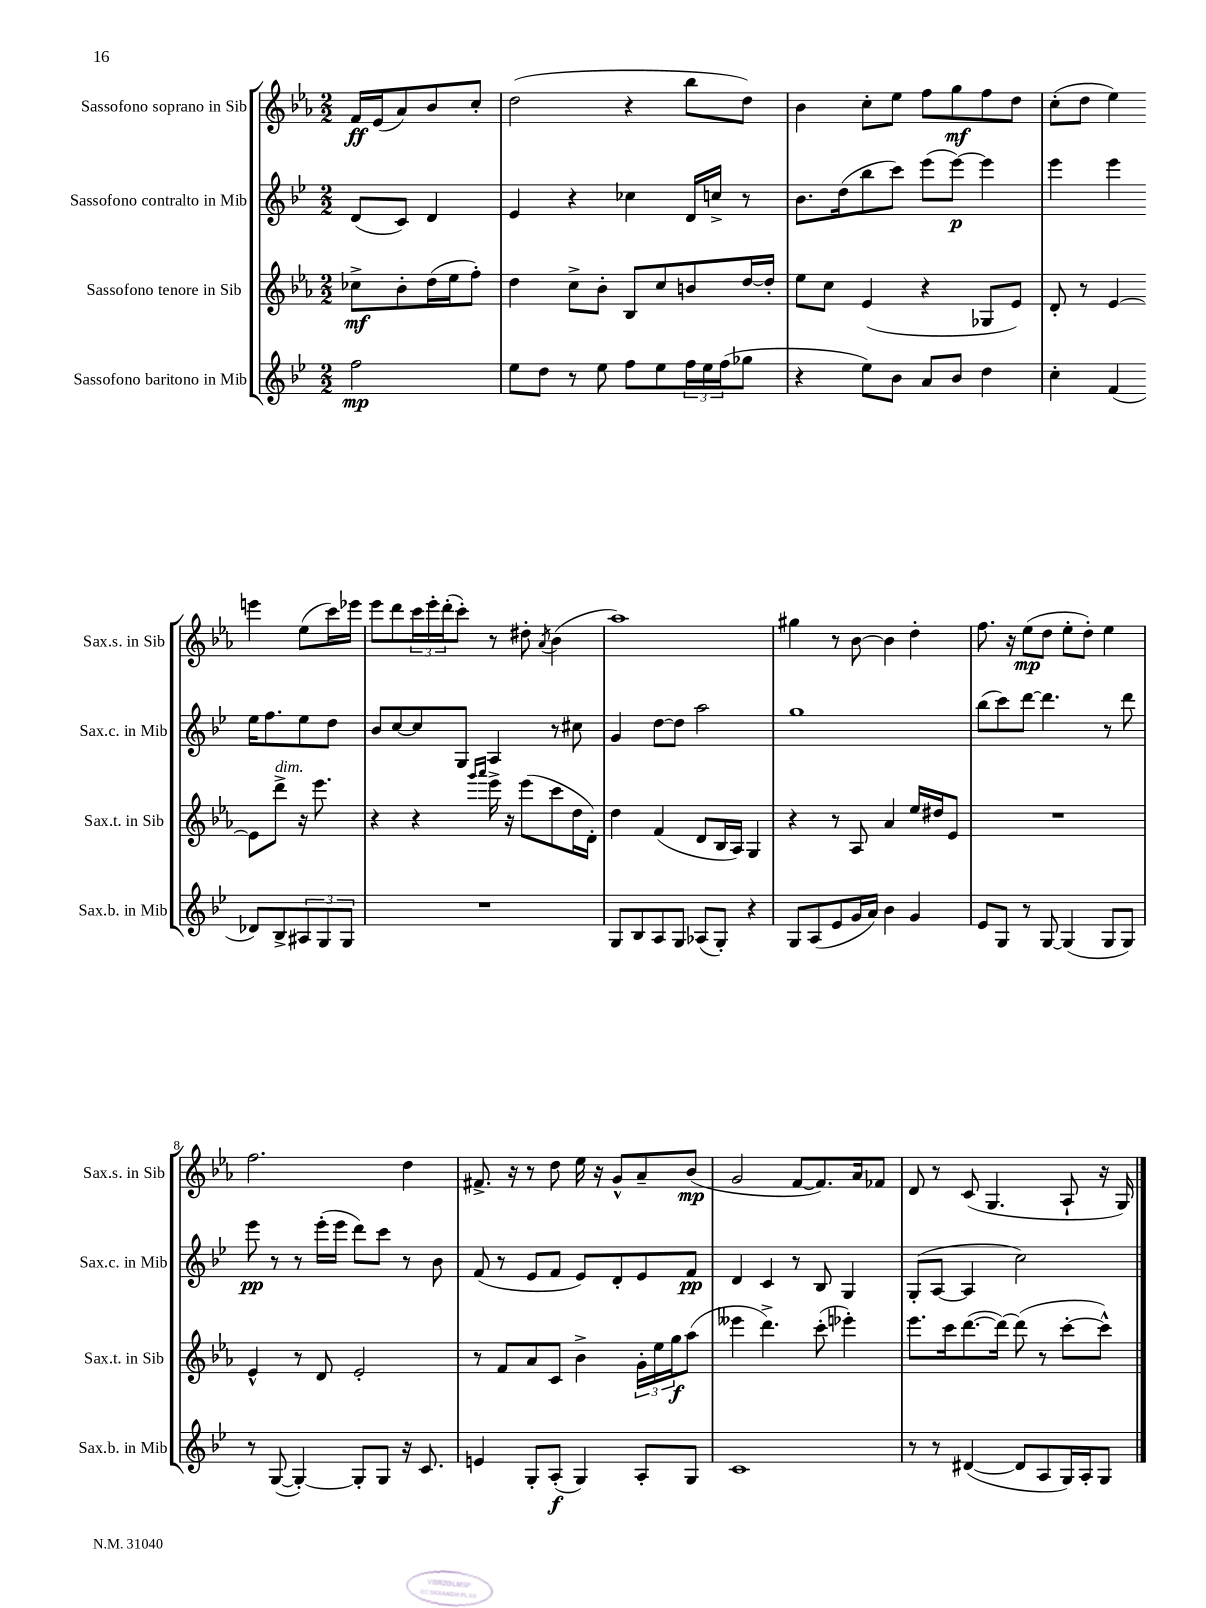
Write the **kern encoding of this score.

**kern	**kern	**kern	**kern
*staff4	*staff3	*staff2	*staff1
*clefG2	*clefG2	*clefG2	*clefG2
*k[b-e-]	*k[b-e-a-]	*k[b-e-]	*k[b-e-a-]
*M2/2	*M2/2	*M2/2	*M2/2
2ff	8cc-^	(8d	16f
.	.	.	(16e-
.	8b-'	8c)	8a-)
.	(16dd	4d	8b-
.	16ee-	.	.
.	8ff')	.	8cc'
=	=	=	=
8ee-	4dd	4e-	(2dd
8dd	.	.	.
8r	8cc^	4r	.
8ee-	8b-'	.	.
8ff	8B-	4cc-	4r
8ee-	8cc	.	.
24ff	8b	16d	8bb-
24ee-	.	.	.
.	.	16cc^	.
(24ff	.	.	.
8gg-	[16dd	8r	8dd)
.	16dd']	.	.
=	=	=	=
4r	8ee-	8.b-	4b-
.	8cc	.	.
.	.	(16dd	.
8ee-)	(4e-	8bb-	8cc'
8b-	.	8ccc)	8ee-
8a	4r	(8eee-	8ff
8b-	.	[8eee-)	8gg
4dd	8G-	4eee-]	8ff
.	8e-)	.	8dd
=	=	=	=
4cc'	8d'	4eee-	(8cc'
.	8r	.	8dd
(4f	[4e-	4eee-	4ee-)
8d-)	8e-]	16ee-	4eee
.	.	8.ff	.
8B-^	8ddd^	.	.
12A#	16r	8ee-	(8ee-
.	8.eee-	.	.
12G	.	.	.
.	.	8dd	16ccc)
12G	.	.	.
.	.	.	16eee-
=	=	=	=
1r	4r	8b-	8eee-
.	.	[8cc	8ddd
.	4r	8cc]	24ccc
.	.	.	24eee-'
.	.	.	(24ddd'
.	.	8G	8ccc')
.	16qqggg	.	.
.	16qqaaa-	.	.
.	16eee-^	4A	8r
.	16r	.	.
.	(8eee-	.	8dd#'
.	.	.	8qa-
.	8ccc	8r	(4b-
.	16dd	8cc#	.
.	16d')	.	.
=	=	=	=
8G	4dd	4g	1aa-)
8B-	.	.	.
8A	(4f	[8dd	.
8G	.	8dd]	.
(8A-	8d	2aa	.
8G')	16B-	.	.
.	16A-)	.	.
4r	4G	.	.
=	=	=	=
8G	4r	1gg	4gg#
(8A	.	.	.
8e-	8r	.	8r
16g	8A-	.	[8b-
16a)	.	.	.
4b-	4a-	.	4b-]
4g	16ee-	.	4dd'
.	16dd#	.	.
.	8e-	.	.
=	=	=	=
8e-	1r	(8bb-	8.ff
8G	.	8ccc)	.
.	.	.	16r
8r	.	[8ddd	(8ee-
[8G	.	4.ddd]	8dd
(4G]	.	.	8ee-'
.	.	.	8dd')
8G	.	8r	4ee-
8G)	.	8ddd	.
=	=	=	=
8r	4e-^^	8eee-	2.ff
([8G	.	8r	.
4G'_)	8r	8r	.
.	8d	(16eee-'	.
.	.	16eee-	.
8G']	2e-'	8ddd)	.
8G	.	8ccc	.
16r	.	8r	4dd
8.c	.	.	.
.	.	8b-	.
=	=	=	=
4e	8r	(8f	8.f#^
.	8f	8r	.
.	.	.	16r
8G'	8a-	8e-	8r
(8A'	8c	8f	8dd
4G)	4b-^	8e-)	16ee-
.	.	.	16r
.	.	8d'	8g^^
8A'	24g'	8e-	8a-~
.	24ee-	.	.
.	24gg	.	.
8G	(8aa-	8f	(8b-
=	=	=	=
1c	4eee--	4d	2g
.	4.ddd^)	4c	.
.	.	8r	[8f
.	(8ccc'	8B-	8.f])
.	4eee-')	4G	.
.	.	.	16a-
.	.	.	8f-
=	=	=	=
8r	8.eee-	(8G'	8d
8r	.	[8A	8r
.	16ccc	.	.
([4d#	([8.ddd	4A]	(8c
.	.	.	4.G
.	16ddd_)	.	.
8d#]	(8ddd]	2cc)	.
8A	8r	.	.
16G)	[8ccc'	.	8A-`
16A'	.	.	.
8G	8ccc^^])	.	16r
.	.	.	16G)
==	==	==	==
*-	*-	*-	*-
